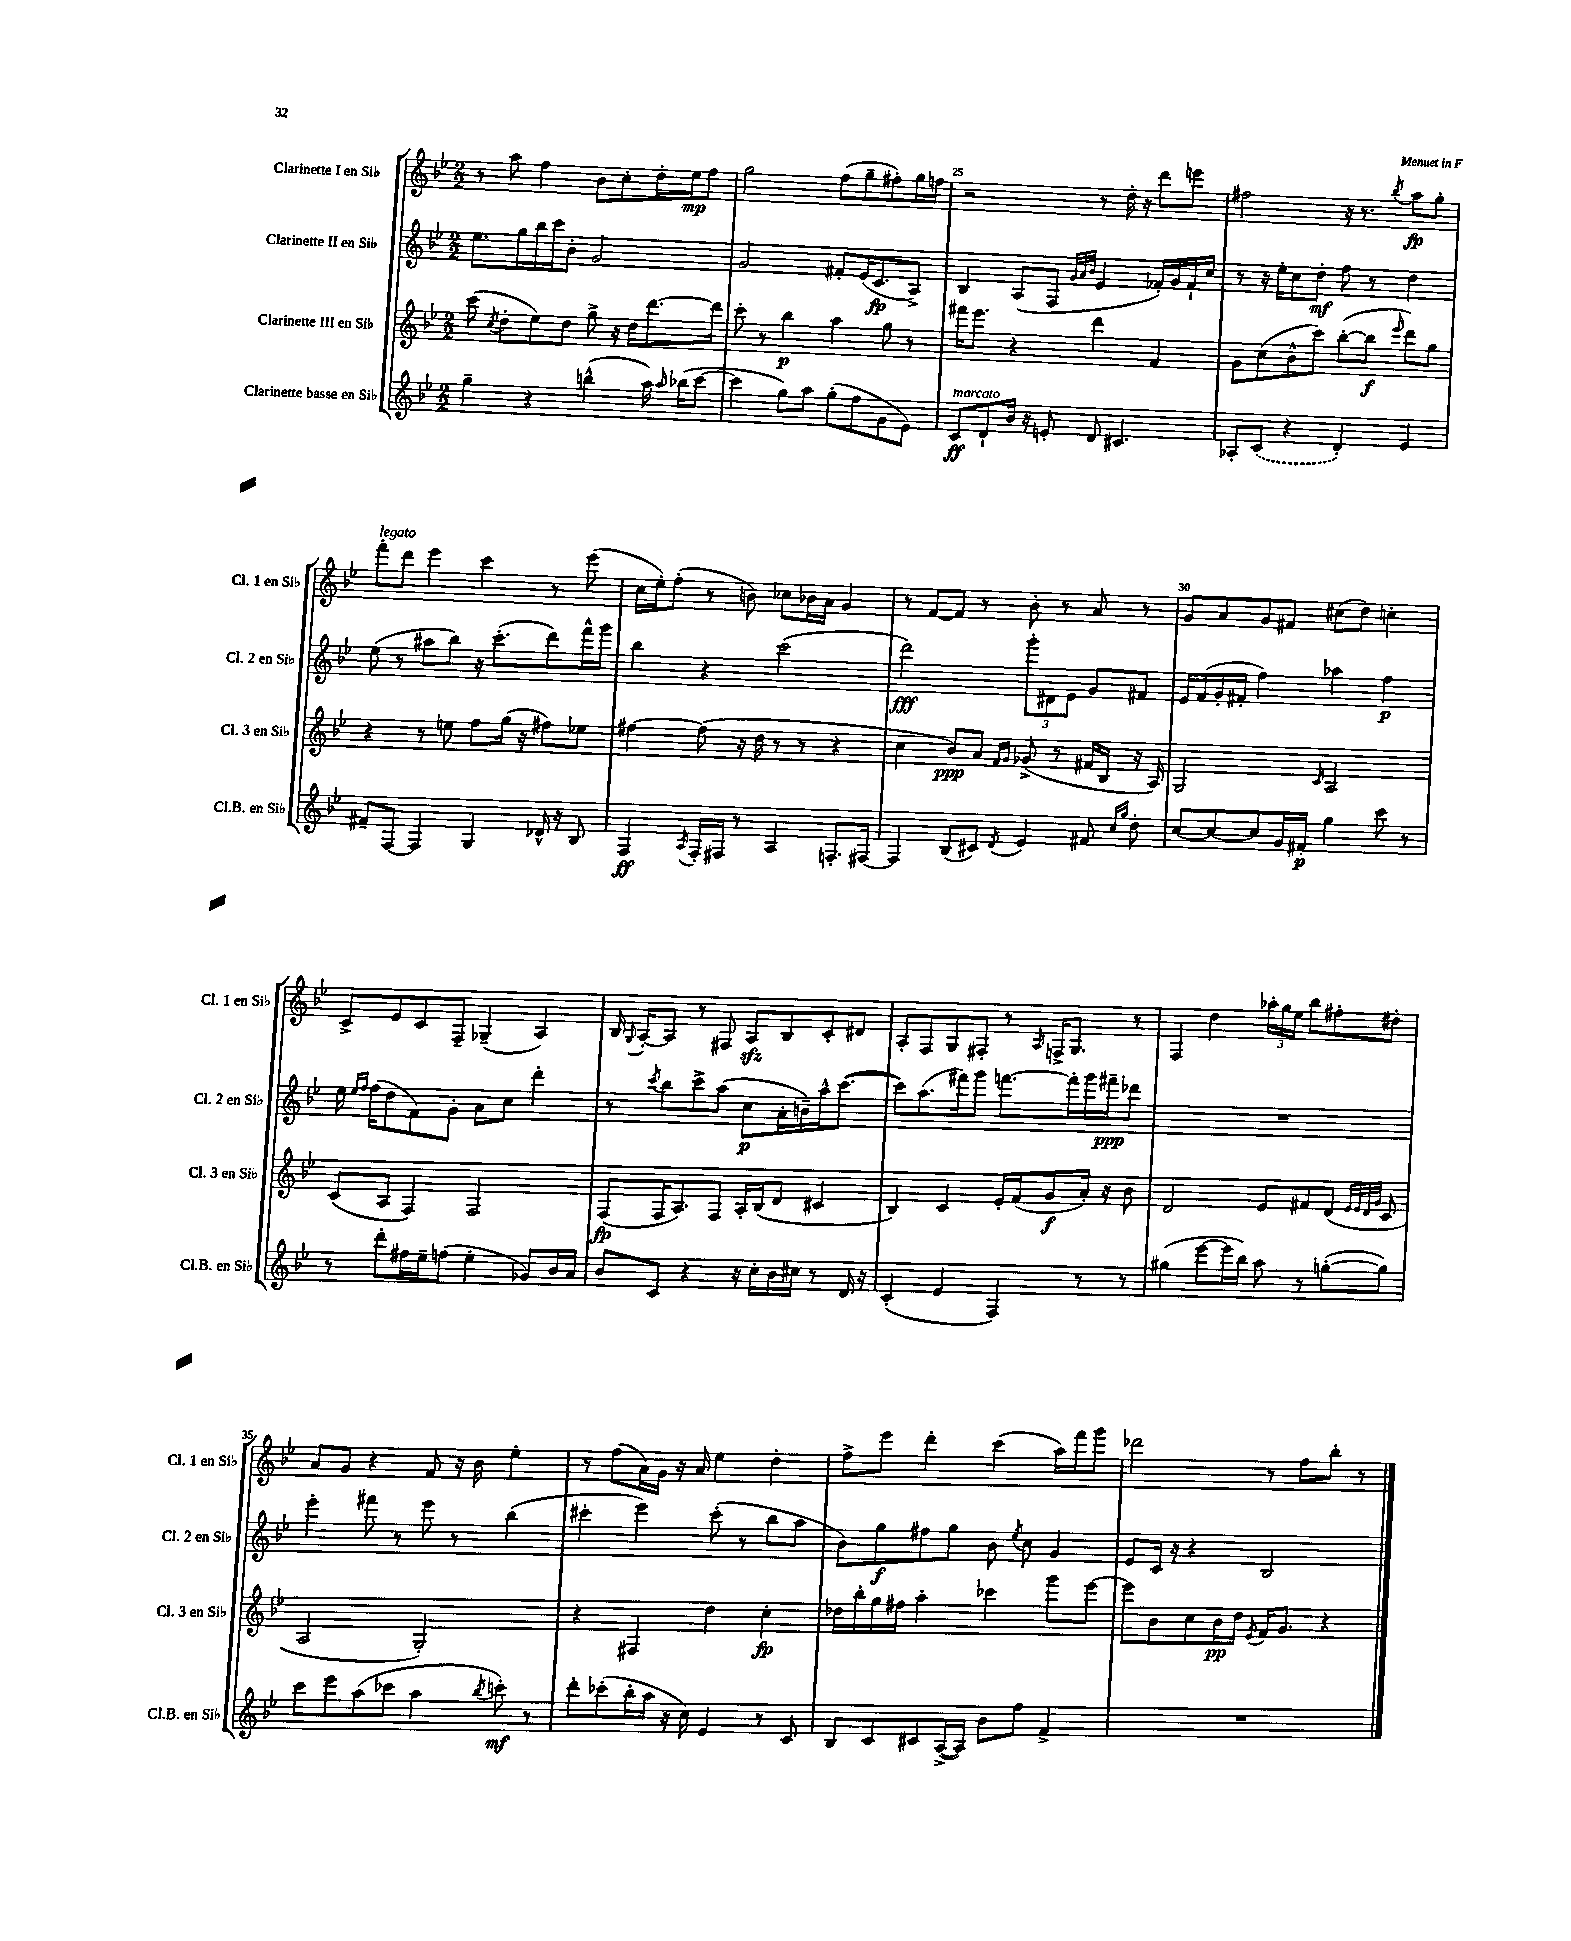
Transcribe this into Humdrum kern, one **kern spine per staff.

**kern	**kern	**kern	**kern
*staff4	*staff3	*staff2	*staff1
*clefG2	*clefG2	*clefG2	*clefG2
*k[b-e-]	*k[b-e-]	*k[b-e-]	*k[b-e-]
*M2/2	*M2/2	*M2/2	*M2/2
4gg~	(8ccc	8.ee-	8r
.	8qcc	.	.
.	8dd'	.	8aa
.	.	16gg	.
4r	8ee-)	16bb-	4ff
.	.	16ccc	.
.	8dd	8b-'	.
(4bb^^	8gg^	2g	8b-
.	16r	.	8cc'
.	16dd	.	.
16aa)	[8.ddd	.	16dd'
16qqaa	.	.	.
(16bb-	.	.	16ee-
[8ccc	.	.	8ff
.	16ddd]	.	.
=	=	=	=
4ccc]	8ccc'	2g	2gg
.	8r	.	.
8gg)	4bb-	.	.
8aa	.	.	.
(8gg'	4aa	8f#'	(8ff
8ff	.	(16e-	8gg~
.	.	8.c	.
8g	8gg	.	8ff#')
8e-)	8r	8A^)	16gg
.	.	.	16ff
=	=	=	=
8c	16fff#	4B-	2r
.	8.eee-	.	.
8d`	.	.	.
16b-	4r	(8A	.
16r	.	.	.
8e'	.	8F	.
.	.	32qqg	.
.	.	32qqa	.
.	.	32qqb-	.
8d	4ddd	4e-	8r
4.c#	.	.	16dd'
.	.	.	16r
.	4f	16f-')	8ddd
.	.	16g	.
.	.	16f-`	8eee
.	.	16cc	.
=	=	=	=
8A-'	8g	8r	2ff#
(8c	(8cc	16r	.
.	.	16ee-'	.
4r	8b-^^	8cc	.
.	8ccc)	8dd'	.
4d')	([8bb-'	8ff	16r
.	.	.	8.r
.	8bb-]	8r	.
.	16qqeee-	.	8qbb-
4e-	8ddd)	4dd	8aa
.	8gg	.	8gg'
=	=	=	=
8f#~	4r	(8ee-	8fff'
[8F	.	8r	8ddd
4F]	8r	8aa#	4eee-
.	8ee	8bb-)	.
4G	8ff	16r	4ccc
.	.	(8.ccc'	.
.	(16gg	.	.
.	16r	.	.
16d-^^	8ff#)	8ddd)	8r
16r	.	.	.
8B-	8ee-	16fff^^	(8eee-
.	.	16ggg	.
=	=	=	=
4F	[4ff#	4bb-	16cc
.	.	.	16ee-')
.	.	.	(8ff'
8qA	.	.	.
16F'	(8ff#]	4r	8r
16F#	.	.	.
8r	16r	.	8b)
.	16dd	.	.
4A	8r	(2ccc	8cc-
.	8r	.	16b-
.	.	.	16a
8.F'	4r	.	4g
[16F#	.	.	.
=	=	=	=
4F#]	4cc	2ddd)	8r
.	.	.	[8f
(8B-	8b-)	.	8f]
8c#)	8a	.	8r
.	16qqf	.	.
8qd	16qqg	.	.
4e-	(8g-^	12ggg'	8b-'
.	.	12d#	.
.	8r	.	8r
.	.	12e-	.
8f#	16f#	8g	8a
.	16B-	.	.
16qqcc	.	.	.
16qqgg	.	.	.
8dd'	16r	8f#	8r
.	16A)	.	.
=	=	=	=
[8cc	2G	16e-	8g
.	.	(16f	.
8cc_	.	16g'	8a
.	.	16f#'	.
8cc]	.	4ff)	8g
16g	.	.	8f#
16f#'	.	.	.
.	16qqc	.	.
4gg	2A	4aa-	(8cc#
.	.	.	8dd)
8ccc	.	4ff	4cc'
8r	.	.	.
=	=	=	=
8r	(8c	16ee-	8c^
.	.	16qqee-	.
.	.	16qqff	.
.	.	(16ff	.
8ddd'	8A	8dd	8e-
16ff#	4F)	8f)	8c
16ee-~	.	.	.
(8ff	.	8g'	8F~
4ee-'	2F	8a	(4G-~
.	.	8cc	.
8g-)	.	4ddd'	4A)
16b-	.	.	.
16a	.	.	.
=	=	=	=
8b-	(8F	8r	16B-
.	.	.	8qqG
.	.	.	[16A'
.	.	8qccc	.
8c	16F	8bb-	8A]
.	8.A)	.	.
4r	.	8ccc^	8r
.	8F	(8aa	8F#
16r	16A'	8cc	8A
16cc'	(16B-	.	.
16b-	8d	16a'	8B-
16cc#	.	16b~)	.
8r	4c#	16aa^^	8c'
.	.	([8.ccc	.
16d	.	.	8d#
16r	.	.	.
=	=	=	=
(4c'	4B-)	8ccc])	8A'
.	.	(8.aa	8F
4e-	4c	.	8G
.	.	16fff#)	.
.	.	8ggg	8F#'
4F)	16e-'	[8.fff	8r
.	(16f	.	.
.	.	.	16qqA
.	8g	.	16F^
.	.	16fff']	8.G
8r	16a')	16ggg	.
.	16r	16fff#~	.
8r	8b-	8ddd-	8r
=	=	=	=
(4gg#	2d	1r	4F
[8eee-	.	.	4dd
16eee-]	.	.	.
16bb-)	.	.	.
8aa	8e-	.	24aa-'
.	.	.	24gg
.	.	.	24ee-
8r	8f#	.	8bb-
([8gg'	(8d	.	8ff#'
.	32qqe-	.	.
.	32qqe-	.	.
.	32qqd	.	.
.	32qqg	.	.
8gg])	8c	.	8dd#'
=	=	=	=
8ccc	2A	4eee-'	8a
8eee-	.	.	8g
(8aa	.	8fff#	4r
8ccc-	.	8r	.
4aa	2G')	8eee-	8f
.	.	8r	16r
.	.	.	16b-
8qbb-	.	.	.
8ccc')	.	(4bb-	4ee-'
8r	.	.	.
=	=	=	=
8ddd'	4r	4ccc#'	8r
(8ccc-'	.	.	(8ff
16bb-'	4F#	4eee-)	16a)
16aa	.	.	16g
16r	.	.	16r
16cc)	.	.	16a
4e-	4dd	(8ccc#'	4ee-
.	.	8r	.
8r	4cc'	8bb-	4dd'
8c	.	8aa	.
=	=	=	=
8B-	16dd-	8b-)	8ff^
.	16bb-'	.	.
8c	16gg	8gg	8eee-
.	16ff#	.	.
8c#	4aa'	8ff#	4ddd'
([16A^	.	8gg	.
16A])	.	.	.
8b-	4ccc-	8b-	(4ccc
.	.	8qee-	.
8ff	.	8cc	.
4f^	8ggg	4g	16aa)
.	.	.	16fff
.	[8eee-	.	8ggg
=	=	=	=
1r	8eee-]	8e-	2ddd-
.	8b-	16c	.
.	.	16r	.
.	8cc	4r	.
.	16b-	.	.
.	16dd	.	.
.	8qe-	.	.
.	16f	2B-	8r
.	8.g	.	.
.	.	.	8ff
.	4r	.	8bb-'
.	.	.	8r
==	==	==	==
*-	*-	*-	*-
